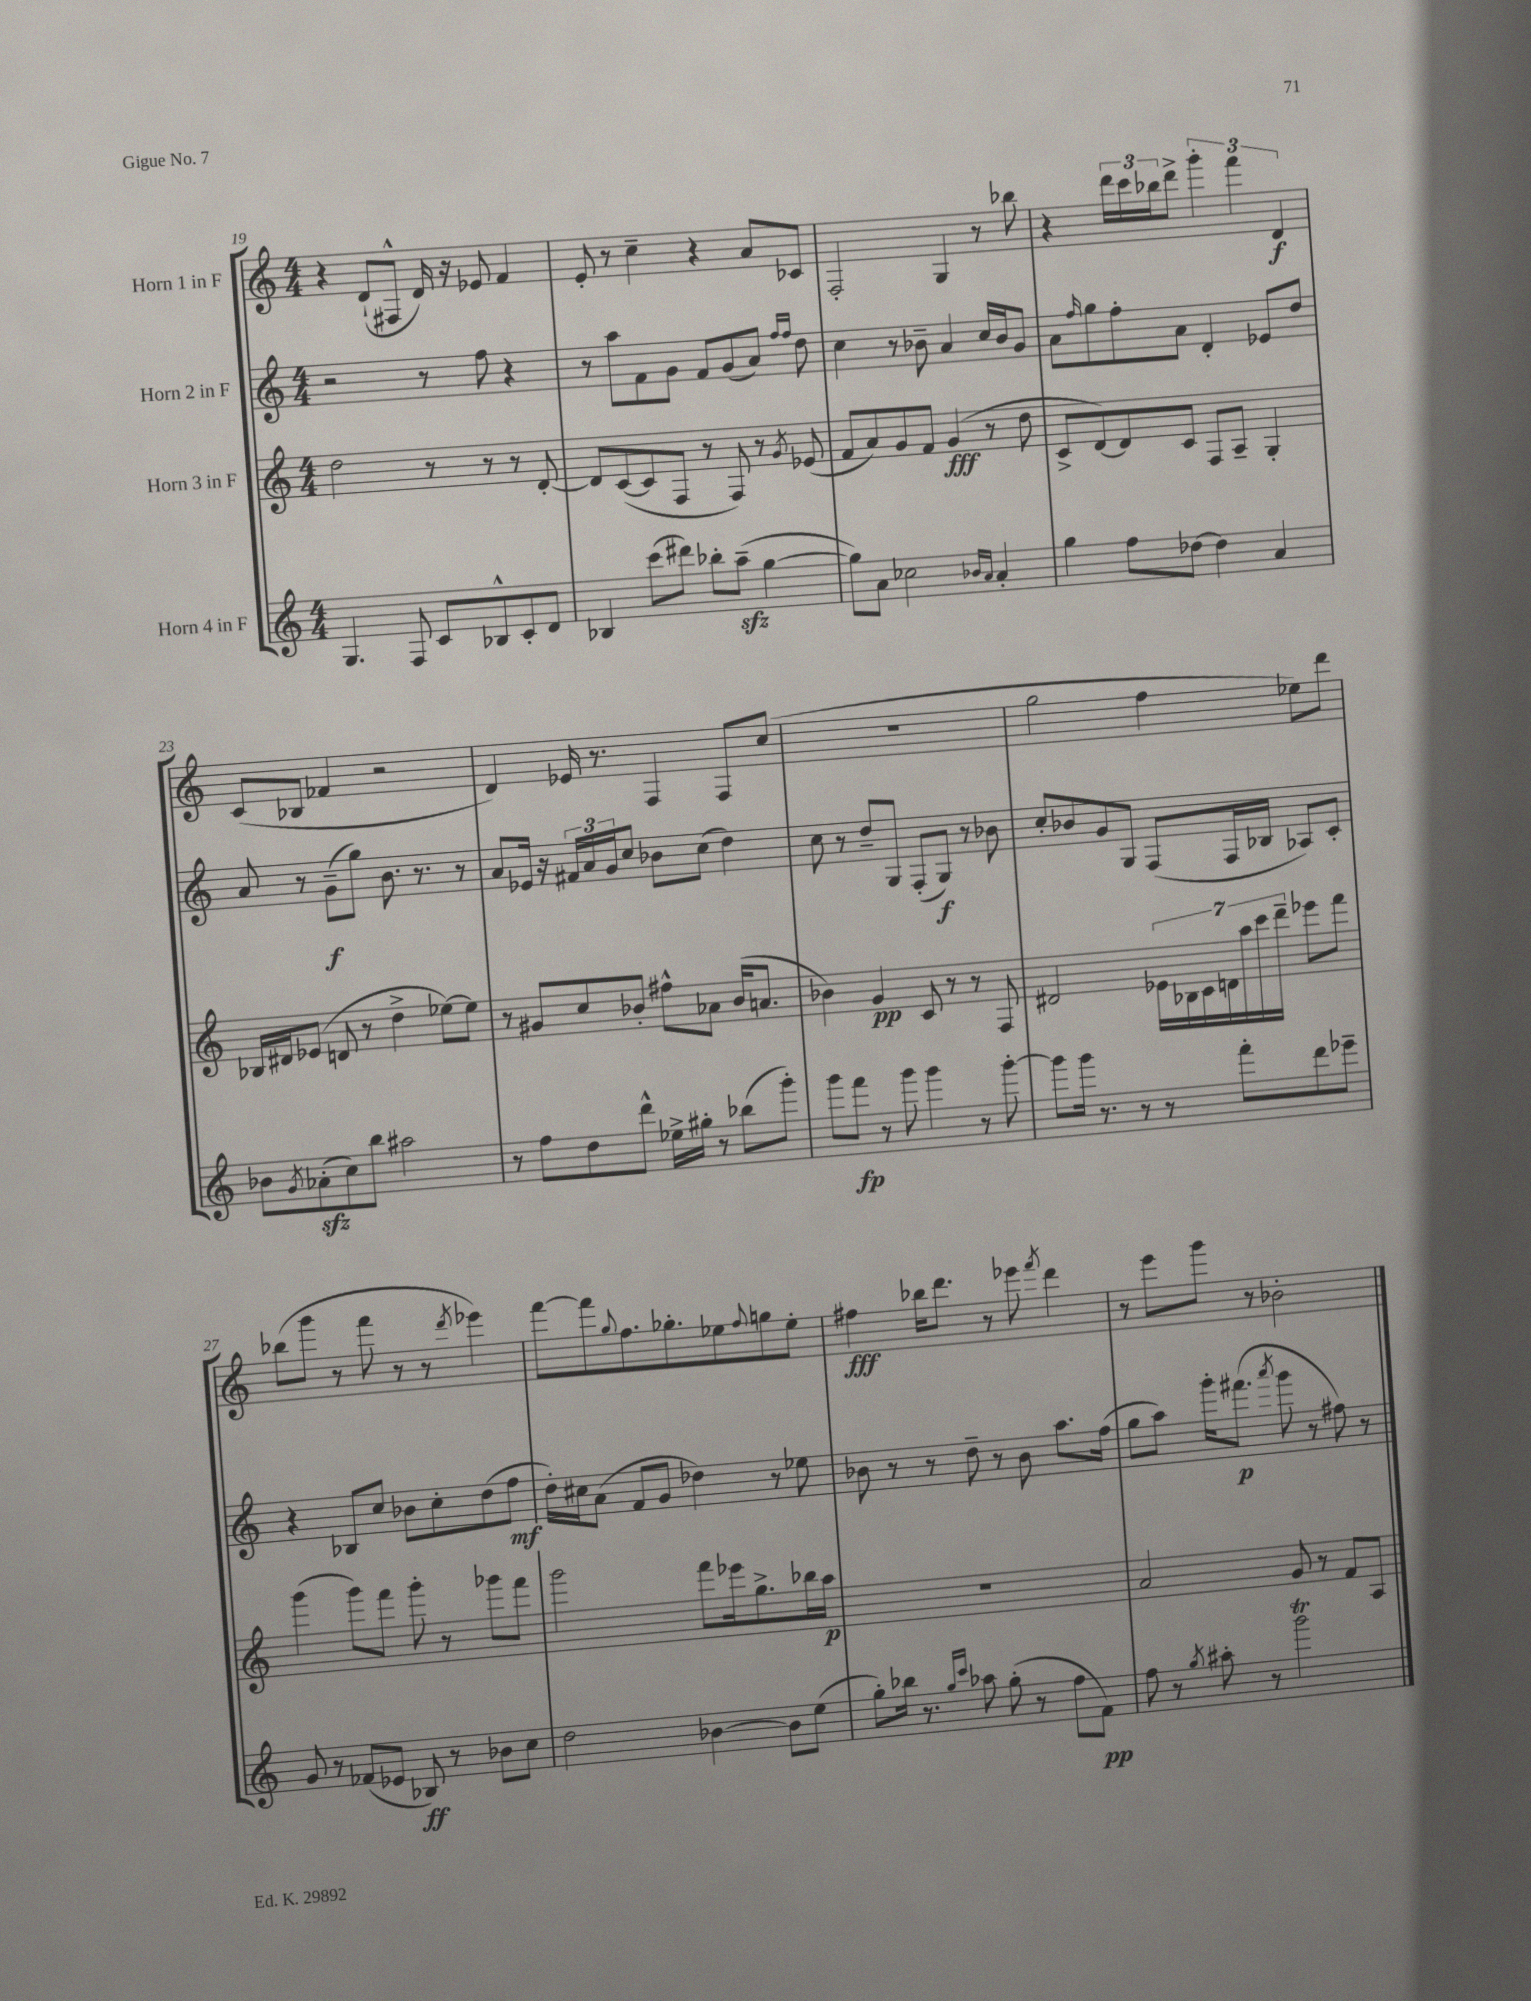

**kern	**kern	**kern	**kern
*staff4	*staff3	*staff2	*staff1
*clefG2	*clefG2	*clefG2	*clefG2
*k[]	*k[]	*k[]	*k[]
*M4/4	*M4/4	*M4/4	*M4/4
4.G	2dd	2r	4r
.	.	.	(8d`
8F	.	.	8F#^^
8c	8r	8r	16d)
.	.	.	16r
8B-^^	8r	8ff	8e-
8c'	8r	4r	4f
8d	[8d'	.	.
=	=	=	=
4B-	8d]	8r	8e'
.	([8c	8aa	8r
(8ccc	8c]	8f	4cc~
8ddd#)	8F	8g	.
8bb-'	8r	8f	4r
(8aa~	8F)	(8g	.
[4gg	8r	8a)	8a
.	.	16qqff	.
.	8qg	16qqff	.
.	(8e-	8dd	8c-
=	=	=	=
8gg])	8f	4cc	2F'
8a	8a)	.	.
2cc-	8g	8r	.
.	8f	8b-~	.
.	(4g	4a	4G
16qqb-	.	.	.
16qqa	.	.	.
4a'	8r	16cc	8r
.	.	16b-	.
.	8dd	8g	8bb-
=	=	=	=
4gg	8c^	8a	4r
.	.	16qqff	.
.	[8d)	8gg	.
8ff	8d]	8ff'	24ddd
.	.	.	24ccc
.	.	.	24bb-
[8dd-	8c	8a	8ddd^
4dd-]	8F	4d'	6ggg'
.	8A~	.	.
.	.	.	6fff
4a	4G'	8e-	.
.	.	.	6d
.	.	8dd	.
=	=	=	=
8b-	16B-	8a	(8c
.	16d#	.	.
8qg	.	.	.
(8a-'	(8e-	8r	8B-
8cc)	8d	(8g~	4f-
8bb	8r	8gg)	.
2aa#	4dd^	8.b	2r
.	.	8.r	.
.	[8ee-)	.	.
.	8ee-]	8r	.
=	=	=	=
8r	8r	8a	4d)
8ff	8g#	16e-	.
.	.	16r	.
8dd	8cc	24f#	16e-
.	.	24a	.
.	.	.	8.r
.	.	24g	.
8ddd^^	8b-'	8cc	.
16ee-^	8ff#^^	8b-	4F
16gg#'	.	.	.
8r	8a-	(8cc	.
(8bb-	(16b-	4dd)	8F
.	8.a	.	.
8ggg')	.	.	(8cc
=	=	=	=
8ggg	4b-)	8cc	1r
8fff	.	8r	.
8r	4g	8dd~	.
8ggg	.	8G	.
4ggg	8c	(8F'	.
.	8r	8G)	.
8r	8r	8r	.
[8ggg'	8F	8b-	.
=	=	=	=
8ggg]	2d#	8cc'	2gg
16ggg	.	8b-	.
8.r	.	.	.
.	.	8g	.
8r	.	8G	.
8r	28e-	(8F	4ff
.	28B-	.	.
.	28c	.	.
.	28d	.	.
8fff'	.	16F	.
.	28aa	.	.
.	28ccc	.	.
.	.	16B-	.
.	28ddd~	.	.
8ddd	8eee-	8A-)	8ee-)
8eee-~	8fff	8c'	8ddd
=	=	=	=
8g	(4ggg	4r	(8bb-
8r	.	.	8ggg
(8f-	8ggg)	8B-	8r
8e-	8fff	8cc	8fff
8B-)	8ggg'	8b-	8r
8r	8r	8cc'	8r
.	.	.	8qddd
8b-	8ggg-	(8dd	4eee-)
8cc	8fff	8ff	.
=	=	=	=
2dd	2ggg	16dd')	[8fff
.	.	16cc#	.
.	.	(8a	8fff]
.	.	.	8qqgg
.	.	8f	8.ff
.	.	8g	.
.	.	.	8.gg-'
[4b-	8fff	4dd-)	.
.	16eee-	.	8ee-
.	8.gg^	.	.
.	.	.	8qqff
8b-]	.	8r	8gg
(8ee	16bb-	8ee-	8ee-'
.	16aa	.	.
=	=	=	=
8gg')	1r	8b-	4ff#
16bb-	.	8r	.
8.r	.	.	.
.	.	8r	16bb-
.	.	.	8.ddd
16qqgg	.	.	.
16qqccc	.	.	.
8aa-	.	8dd~	.
(8gg'	.	8r	8r
8r	.	8b-	8eee-
.	.	.	8qfff
8ff	.	8.aa	4ddd
8f)	.	.	.
.	.	(16ff	.
=	=	=	=
8ff	2a	8gg	8r
8r	.	8aa)	8eee
8qgg	.	.	.
8aa#'	.	16ggg'	8ggg
.	.	(8.fff#	.
8r	.	.	8r
.	.	8qaaa	.
2ggg	8g	8ggg	2b-'
.	8r	8r	.
.	8f	8ff#)	.
.	8A	8r	.
==	==	==	==
*-	*-	*-	*-
